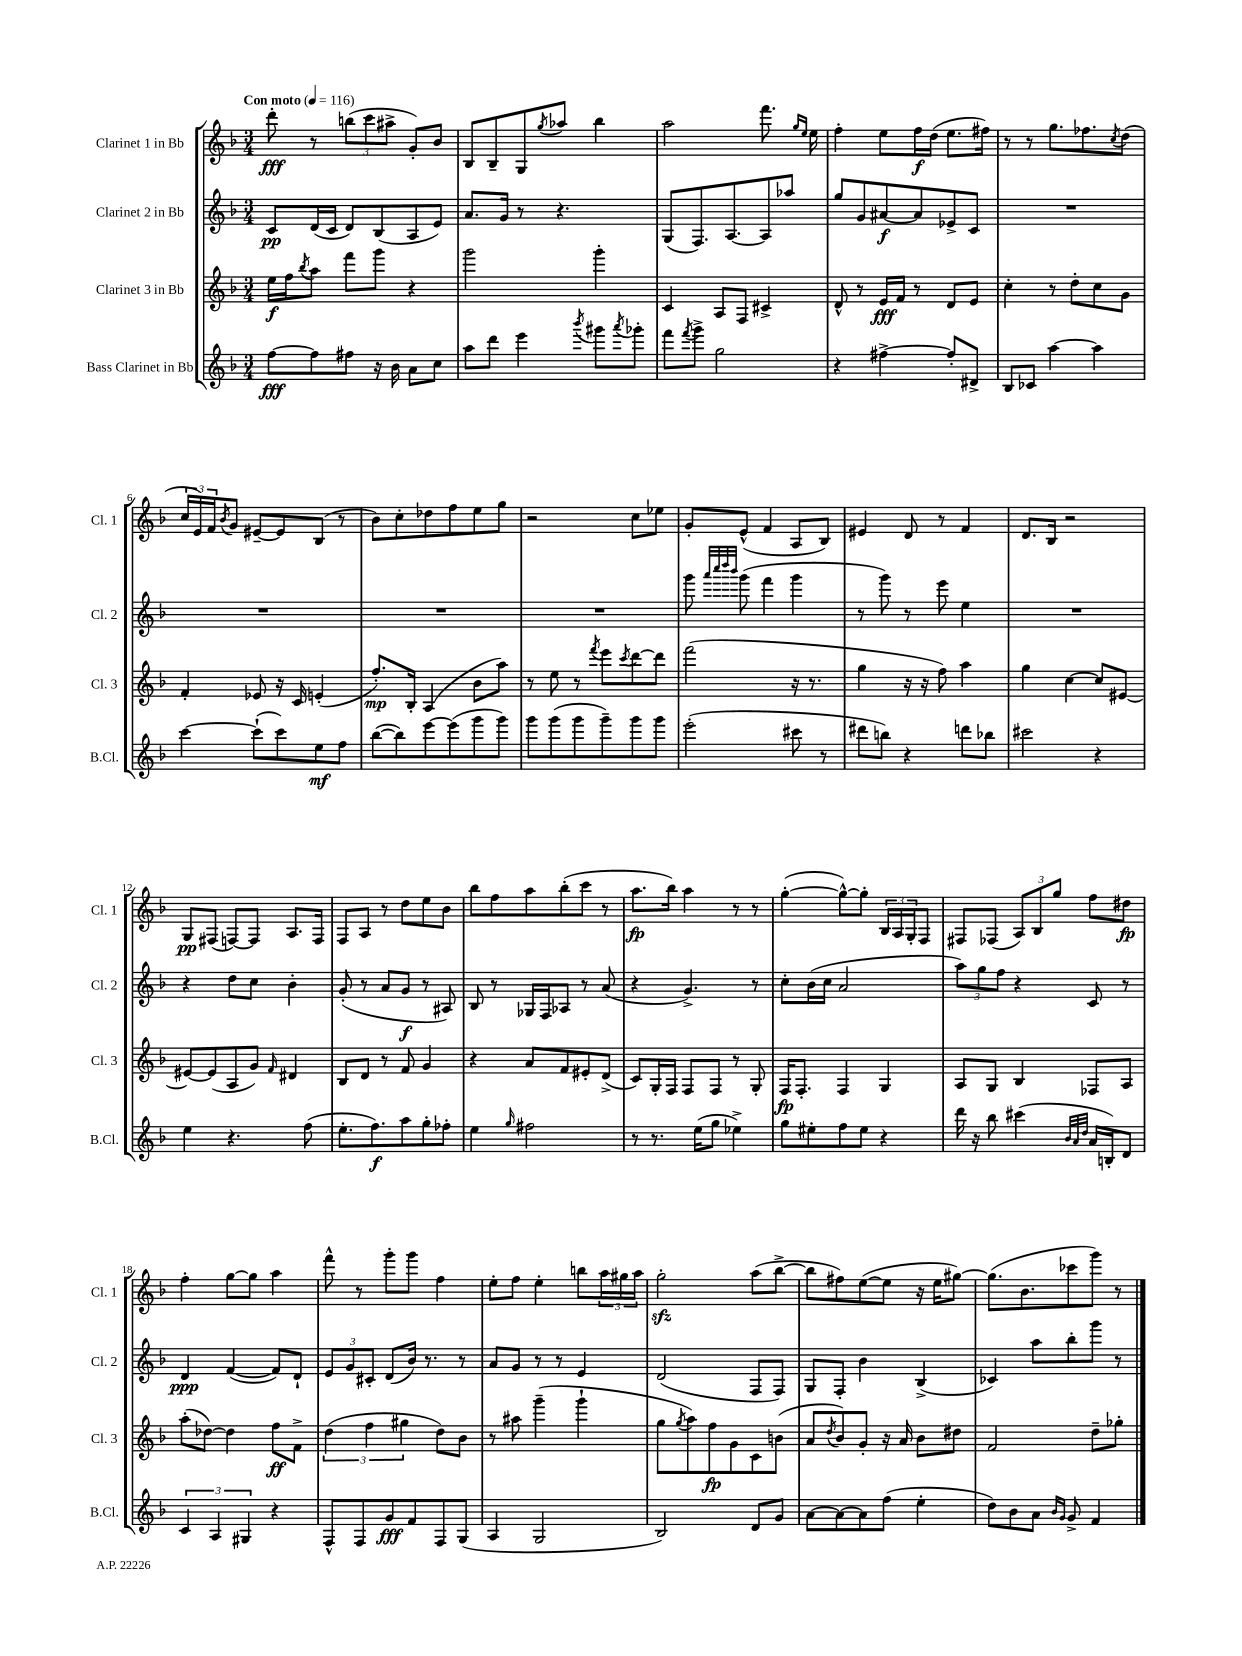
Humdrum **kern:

**kern	**dynam	**kern	**dynam	**kern	**dynam	**kern	**dynam
*part4	*part4	*part3	*part3	*part2	*part2	*part1	*part1
*staff4	*staff4	*staff3	*staff3	*staff2	*staff2	*staff1	*staff1
*I"Bass Clarinet in Bb	*	*I"Clarinet 3 in Bb	*	*I"Clarinet 2 in Bb	*	*I"Clarinet 1 in Bb	*
*I'B.Cl.	*	*I'Cl. 3	*	*I'Cl. 2	*	*I'Cl. 1	*
*clefG2	*	*clefG2	*	*clefG2	*	*clefG2	*
*k[b-]	*	*k[b-]	*	*k[b-]	*	*k[b-]	*
*M3/4	*	*M3/4	*	*M3/4	*	*M3/4	*
*MM116	*	*MM116	*	*MM116	*	*MM116	*
=1	=1	=1	=1	=1	=1	=1	=1
!	!	!	!	!	!	!LO:TX:a:B:t=Con moto	!
[8ff\L	fff	16ee\LL	f	8c/L	pp	8ddd'\	fff
.	.	16ff\J	.	.	.	.	.
.	.	8qbb-/	.	.	.	.	.
8ff\]	.	8aa\J	.	(16d/L	.	8r	.
.	.	.	.	16c/JJ	.	.	.
8ff#X\J	.	8fff\L	.	8d/L)	.	(12bbn\L	.
.	.	.	.	.	.	12ccc\	.
16r	.	8ggg\J	.	(8B-/	.	.	.
.	.	.	.	.	.	12aa#X^\J	.
16b-\	.	.	.	.	.	.	.
8a\L	.	4r	.	8A/	.	8g'/L)	.
8cc\J	.	.	.	8e/J)	.	8b-/J	.
=2	=2	=2	=2	=2	=2	=2	=2
8aa\L	.	2ggg\	.	8.a/L	.	8B-/L	.
8ddd\J	.	.	.	.	.	8B-~/	.
.	.	.	.	16g/Jk	.	.	.
4eee\	.	.	.	8r	.	8G/	.
.	.	.	.	.	.	8qgg/	.
.	.	.	.	4.r	.	8aa-X/J	.
8qbbb-/	.	.	.	.	.	.	.
8ggg#X\L	.	4ggg'\	.	.	.	4bb-\	.
8qaaa/	.	.	.	.	.	.	.
8ggg-X'\J	.	.	.	.	.	.	.
=3	=3	=3	=3	=3	=3	=3	=3
8fff\L	.	4c/	.	(8G/L	.	2aa\	.
8qfff/	.	.	.	.	.	.	.
8ggg^\J	.	.	.	8.F/)	.	.	.
2gg\	.	8A/L	.	.	.	.	.
.	.	.	.	[8.A/	.	.	.
.	.	8F/J	.	.	.	.	.
.	.	4c#X^/	.	8A/]	.	8.fff\	.
.	.	.	.	8aa-X/J	.	.	.
.	.	.	.	.	.	16qqgg/LL	.
.	.	.	.	.	.	16qqee/JJ	.
.	.	.	.	.	.	16ee\	.
=4	=4	=4	=4	=4	=4	=4	=4
4r	.	8d^^/	.	8gg/L	.	4ff'\	.
.	.	8r	.	8g/	.	.	.
[4ff#X^\	.	16e/LL	fff	[8a#X/	f	8ee\L	.
.	.	16f/JJ	.	.	.	.	.
.	.	8r	.	8a#/]	.	16ff\L	f
.	.	.	.	.	.	(16dd\JJ	.
8ff#'/L]	.	8d/L	.	8e-X^/	.	8.ee\L	.
8d#X^/J	.	8e/J	.	8c/J	.	.	.
.	.	.	.	.	.	16ff#X\Jk)	.
=5	=5	=5	=5	=5	=5	=5	=5
8B-/L	.	4cc'\	.	2.r	.	8r	.
8c-X/J	.	.	.	.	.	8r	.
[4aa\	.	8r	.	.	.	8.gg\L	.
.	.	8dd'\L	.	.	.	.	.
.	.	.	.	.	.	8.ff-X\	.
4aa\]	.	8cc\	.	.	.	.	.
.	.	.	.	.	.	8qcc/	.
.	.	8g\J	.	.	.	(8dd\J	.
!!LO:LB:g=z
=6	=6	=6	=6	=6	=6	=6	=6
[4ccc\	.	4f'/	.	2.r	.	24cc/LL	.
.	.	.	.	.	.	24e/)	.
.	.	.	.	.	.	24f/J	.
.	.	.	.	.	.	8qb-/	.
.	.	.	.	.	.	8g/J	.
(8ccc`\L]	.	8e-X/	.	.	.	[8e#X~/L	.
8ccc\)	.	16r	.	.	.	8e#/]	.
.	.	16c/	.	.	.	.	.
8ee\	mf	(4en'/	.	.	.	(8B-/J	.
8ff\J	.	.	.	.	.	8r	.
=7	=7	=7	=7	=7	=7	=7	=7
([8bb-\L	.	8.ff'/L)	mp	2.r	.	8b-\L)	.
8bb-\])	.	.	.	.	.	8cc'\	.
.	.	16B-'/Jk	.	.	.	.	.
[8eee\	.	(4A/	.	.	.	8dd-X\	.
(8eee\]	.	.	.	.	.	8ff\	.
8ggg\	.	8b-\L	.	.	.	8ee\	.
8ggg\J)	.	8aa\J)	.	.	.	8gg\J	.
=8	=8	=8	=8	=8	=8	=8	=8
8ggg\L	.	8r	.	2.r	.	2r	.
(8ggg\	.	8ee\	.	.	.	.	.
8ggg\	.	8r	.	.	.	.	.
.	.	8qfff/	.	.	.	.	.
8ggg~\)	.	8eee\L	.	.	.	.	.
.	.	8qccc/	.	.	.	.	.
8ggg\	.	[8ddd\	.	.	.	8cc\L	.
8ggg\J	.	8ddd\J]	.	.	.	8ee-X\J	.
=9	=9	=9	=9	=9	=9	=9	=9
(2eee'\	.	(2fff\	.	8ggg\	.	8g'/L	.
.	.	.	.	32qqaaa/LLL	.	.	.
.	.	.	.	32qqcccc/	.	.	.
.	.	.	.	32qqdddd/	.	.	.
.	.	.	.	32qqbbb-/JJJ	.	.	.
.	.	.	.	(8ggg\	.	(8e^^/J	.
.	.	.	.	4fff\	.	4f/	.
8ccc#X\	.	16r	.	4ggg\	.	8A/L	.
.	.	8.r	.	.	.	.	.
8r	.	.	.	.	.	8B-/J)	.
=10	=10	=10	=10	=10	=10	=10	=10
8ddd#X\L	.	4gg\	.	8r	.	4e#X/	.
8bbn\J)	.	.	.	8ggg\)	.	.	.
4r	.	16r	.	8r	.	8d/	.
.	.	16r	.	.	.	.	.
.	.	8ff\)	.	8eee\	.	8r	.
8dddn\L	.	4aa\	.	4ee\	.	4f/	.
8bb-X\J	.	.	.	.	.	.	.
=11	=11	=11	=11	=11	=11	=11	=11
2ccc#X\	.	4gg\	.	2.r	.	8.d/L	.
.	.	.	.	.	.	16B-/Jk	.
.	.	[4cc\	.	.	.	2r	.
4r	.	8cc/L]	.	.	.	.	.
.	.	[8e#X/J	.	.	.	.	.
!!LO:LB:g=z
=12	=12	=12	=12	=12	=12	=12	=12
4ee\	.	8e#X/L_	.	4r	.	8G/L	pp
.	.	(8e#/]	.	.	.	(8F#X/J	.
4.r	.	8A/	.	8dd\L	.	[8Fn/L)	.
.	.	8g/J)	.	8cc\J	.	8F/J]	.
.	.	16qqf/	.	.	.	.	.
.	.	4d#X/	.	4b-'\	.	8.A/L	.
(8ff\	.	.	.	.	.	.	.
.	.	.	.	.	.	16F/Jk	.
=13	=13	=13	=13	=13	=13	=13	=13
8.ee'\L	.	8B-/L	.	(8g'/	.	8F/L	.
.	.	8d/J	.	8r	.	8A/J	.
8.ff\)	f	.	.	.	.	.	.
.	.	8r	.	8a/L	.	8r	.
8aa\	.	8f/	.	8g/J	f	8dd\L	.
8gg'\	.	4g/	.	8r	.	8ee\	.
8ff-X'\J	.	.	.	8A#X/)	.	8b-\J	.
=14	=14	=14	=14	=14	=14	=14	=14
4ee\	.	4r	.	8B-/	.	8bb-\L	.
.	.	.	.	8r	.	8ff\	.
16qqgg/	.	.	.	.	.	.	.
2ff#X\	.	8a/L	.	16G-X/LL	.	8aa\	.
.	.	.	.	16F/J	.	.	.
.	.	8f/	.	8A-X/J	.	(8bb-'\	.
.	.	8e#X'/	.	8r	.	8ccc\J	.
.	.	(8d^/J	.	(8a/	.	8r	.
=15	=15	=15	=15	=15	=15	=15	=15
8r	.	8c/L)	.	4r	.	8.aa\L	fp
8.r	.	16G'/L	.	.	.	.	.
.	.	16F/JJ	.	.	.	16bb-\Jk)	.
.	.	8F/L	.	4.g^/)	.	4aa\	.
(16ee\KL	.	.	.	.	.	.	.
8gg\J	.	8F/J	.	.	.	.	.
4ee-X^\)	.	8r	.	.	.	8r	.
.	.	8G'/	.	8r	.	8r	.
=16	=16	=16	=16	=16	=16	=16	=16
8gg\L	.	16F/KL	fp	8cc'\L	.	([4gg'\	.
.	.	8.F'/J	.	.	.	.	.
8ee#X'\	.	.	.	(16b-\L	.	.	.
.	.	.	.	16cc\JJ	.	.	.
8ff\	.	4F/	.	2a/	.	8gg^^\L_)	.
8ee#\J	.	.	.	.	.	8gg'\J]	.
4r	.	4G/	.	.	.	24B-/LL	.
.	.	.	.	.	.	24A/	.
.	.	.	.	.	.	24G'/J	.
.	.	.	.	.	.	8F/J	.
=17	=17	=17	=17	=17	=17	=17	=17
16ddd\	.	8A/L	.	12aa\L)	.	8F#X/L	.
16r	.	.	.	.	.	.	.
.	.	.	.	12gg\	.	.	.
8bb-\	.	8G/J	.	.	.	(8F-X/J	.
.	.	.	.	12ff\J	.	.	.
(4ccc#X\	.	4B-/	.	4r	.	12A/L)	.
.	.	.	.	.	.	12B-/	.
.	.	.	.	.	.	12gg/J	.
32qqb-/LLL	.	.	.	.	.	.	.
32qqa/	.	.	.	.	.	.	.
32qqdd/JJJ	.	.	.	.	.	.	.
16a/LL	.	8F-X/L	.	8c/	.	8ff\L	.
16Bn'/J)	.	.	.	.	.	.	.
8d/J	.	8A/J	.	8r	.	8dd#X\J	fp
!!LO:LB:g=z
=18	=18	=18	=18	=18	=18	=18	=18
6c/	.	(8aa'\L	.	4d/	ppp	4ff'\	.
.	.	[8dd-X\J)	.	.	.	.	.
6A/	.	.	.	.	.	.	.
.	.	4dd-\]	.	([4f/	.	[8gg\L	.
6G#X/	.	.	.	.	.	.	.
.	.	.	.	.	.	8gg\J]	.
4r	.	8ff\L	ff	8f/L])	.	4aa\	.
.	.	8f^\J	.	8d`/J	.	.	.
=19	=19	=19	=19	=19	=19	=19	=19
8F^^/L	.	(6dd\	.	12e/L	.	8fff^^\	.
.	.	.	.	12g/	.	.	.
8F/	.	.	.	.	.	8r	.
.	.	6ff\	.	12c#X'/J	.	.	.
8g/	fff	.	.	(8d/L	.	8ggg'\L	.
.	.	6gg#X\	.	.	.	.	.
8f/	.	.	.	16b-/Jk)	.	8ggg\J	.
.	.	.	.	8.r	.	.	.
8F/	.	8dd\L)	.	.	.	4ff\	.
(8G/J	.	8b-\J	.	8r	.	.	.
=20	=20	=20	=20	=20	=20	=20	=20
4A/	.	8r	.	8a/L	.	8ee'\L	.
.	.	8aa#X\	.	8g/J	.	8ff\J	.
2G/	.	(4ggg~\	.	8r	.	4ee'\	.
.	.	.	.	8r	.	.	.
.	.	4ggg`\	.	4e/	.	8bbn\L	.
.	.	.	.	.	.	24aa\L	.
.	.	.	.	.	.	24gg#X\	.
.	.	.	.	.	.	24aa\JJ	.
=21	=21	=21	=21	=21	=21	=21	=21
2B-/)	.	8gg\L	.	(2d/	.	2ggzz'\	.
.	.	8qgg/	.	.	.	.	.
.	.	8aa\)	.	.	.	.	.
.	.	8ff\	fp	.	.	.	.
.	.	8g\	.	.	.	.	.
8d/L	.	8c\	.	8F/L	.	(8aa\L	.
8g/J	.	(8bn\J	.	8F/J)	.	[8bb-^\J	.
=22	=22	=22	=22	=22	=22	=22	=22
[8a\L	.	8a/L	.	8G/L	.	8bb-\L]	.
.	.	8qdd/	.	.	.	.	.
8a\_	.	8b-/)	.	8F'/J	.	8ff#X\)	.
8a\]	.	8g'/J	.	4b-\	.	([8ee\	.
(8ff\J	.	16r	.	.	.	8ee\J]	.
.	.	16a/	.	.	.	.	.
4ee'\	.	8b-\L	.	(4B-^/	.	16r	.
.	.	.	.	.	.	16ee\KL	.
.	.	8dd#X\J	.	.	.	[8gg#X\J)	.
=23	=23	=23	=23	=23	=23	=23	=23
8dd\L)	.	2f/	.	4c-X/)	.	(8.gg#\L]	.
8b-\	.	.	.	.	.	.	.
.	.	.	.	.	.	8.b-\	.
8a\J	.	.	.	8aa\L	.	.	.
16qqb-/LL	.	.	.	.	.	.	.
16qqg/JJ	.	.	.	.	.	.	.
8g^/	.	.	.	8bb-'\	.	8ccc-X\	.
4f/	.	8dd~\L	.	8ggg\J	.	8ggg\J)	.
.	.	8gg-X'\J	.	8r	.	8r	.
==	==	==	==	==	==	==	==
*-	*-	*-	*-	*-	*-	*-	*-
